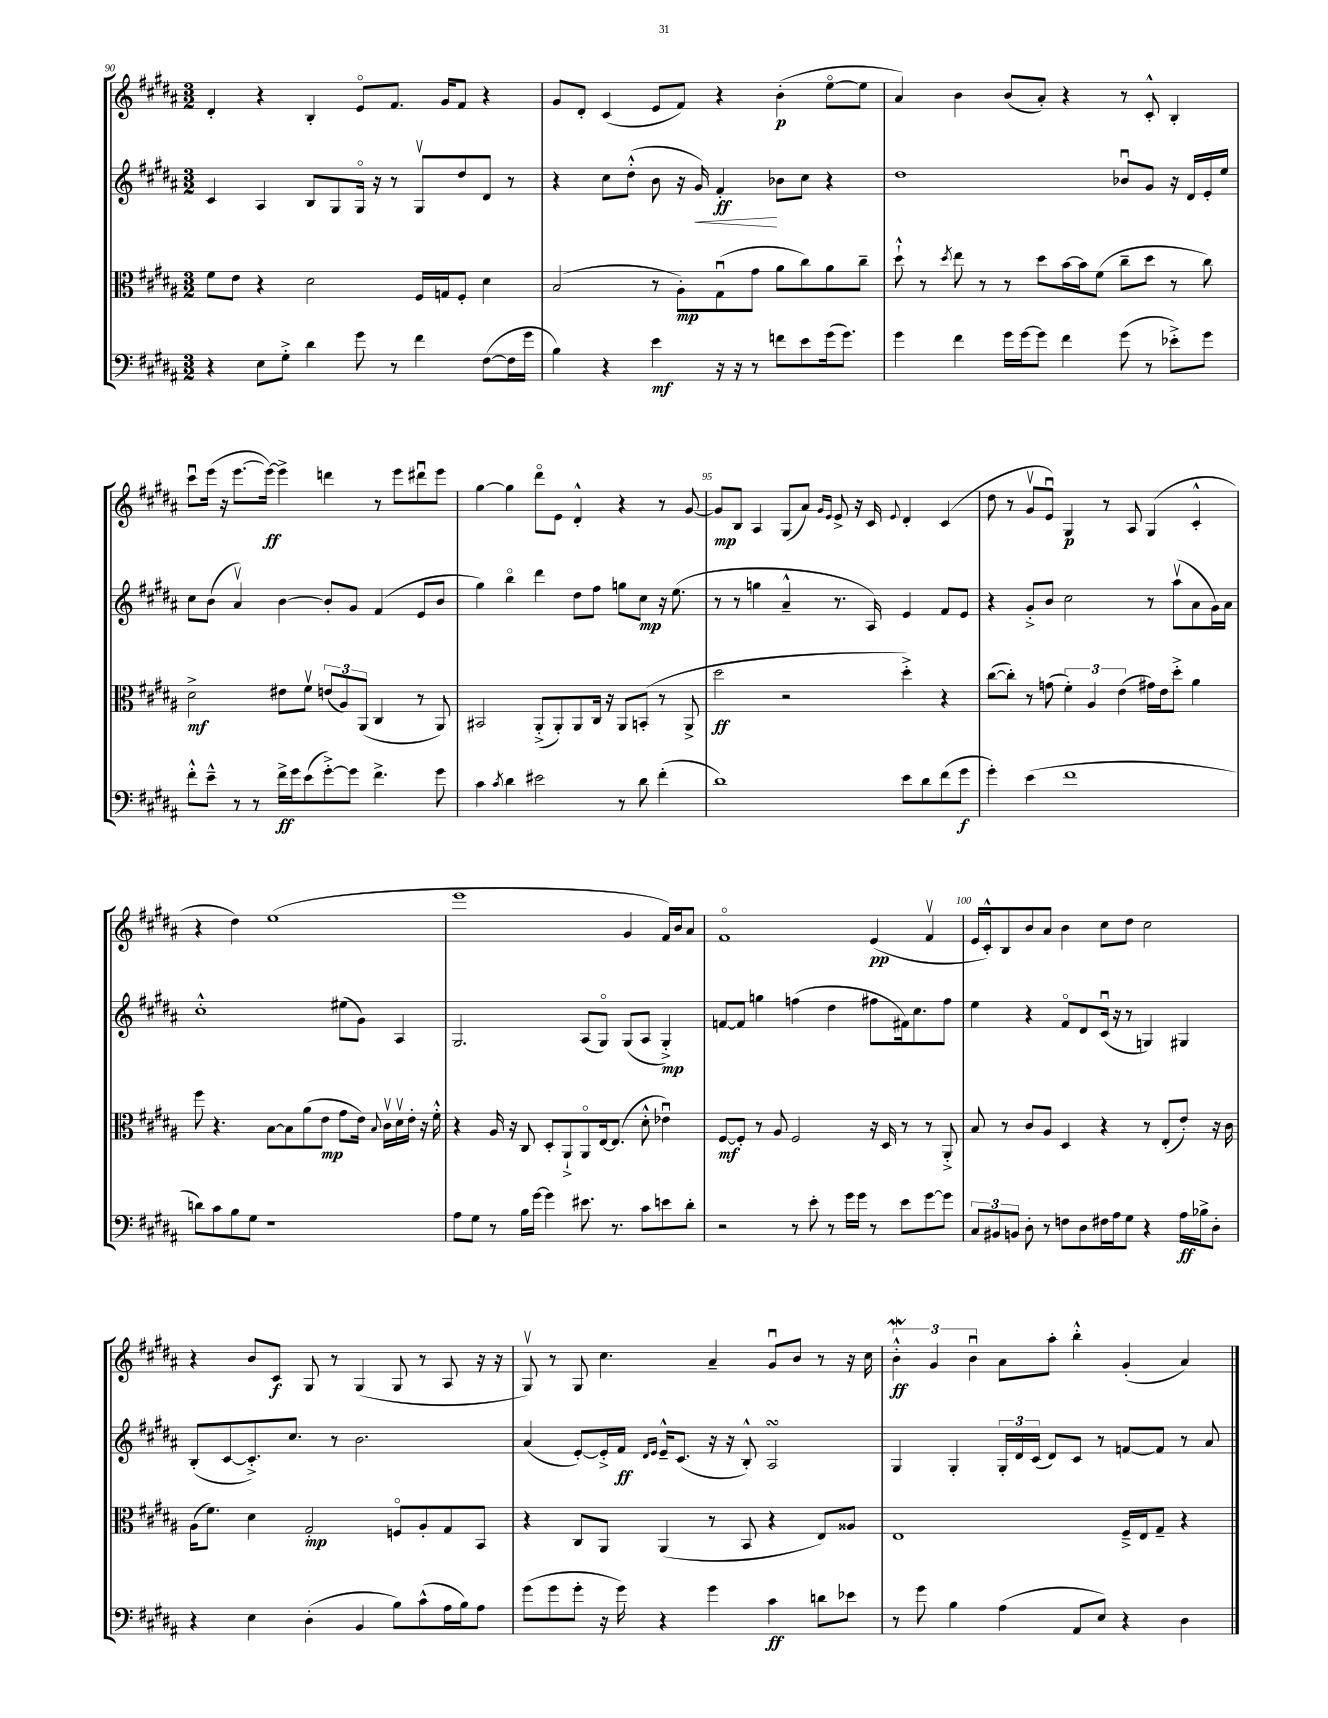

**kern	**kern	**kern	**kern
*staff4	*staff3	*staff2	*staff1
*clefF4	*clefC3	*clefG2	*clefG2
*k[f#c#g#d#a#]	*k[f#c#g#d#a#]	*k[f#c#g#d#a#]	*k[f#c#g#d#a#]
*M3/2	*M3/2	*M3/2	*M3/2
4r	8f#	4c#	4d#'
.	8e	.	.
8E	4r	4A#	4r
8G#'^	.	.	.
4d#	2d#	8B	4B'
.	.	8G#	.
8g#	.	16G#o	8eo
.	.	16r	.
8r	.	8r	8.f#
4f#	16F#	8G#v	.
.	16G	.	16g#
.	8F#'	8dd#	8f#
([8F#	4d#	8d#	4r
16F#]	.	8r	.
16g#	.	.	.
=	=	=	=
4B)	(2B	4r	8g#
.	.	.	8d#'
4r	.	8cc#	(4c#
.	.	(8dd#'^^	.
4e	8r	8b	8e
.	8A#')	16r	8f#)
.	.	16g#)	.
16r	(8G#u	4f#'	4r
16r	.	.	.
8r	8g#	.	.
8f	8a#	8b-	(4b'
8e	8cc#)	8cc#	.
(16g#	8a#	4r	[8eeo
8.g#)	.	.	.
.	8cc#~	.	8ee]
=	=	=	=
4g#	8dd#`^^	1dd#	4a#)
.	8r	.	.
.	8qdd#	.	.
4f#	8ee	.	4b
.	8r	.	.
16g#	8r	.	(8b
[16g#	.	.	.
8g#]	8dd#	.	8a#')
4f#	[16b	.	4r
.	16b]	.	.
.	(8f#	.	.
(8g#	8cc#~	8b-u	8r
8r	8dd#	8g#	8c#'^^
8e-'^)	8r	16r	4B'
.	.	16d#	.
8g#	8cc#)	16e'	.
.	.	16ee	.
=	=	=	=
8f#'^^	2d#^	8cc#	8ccc#u
8e~^^	.	(8b	(16eee
.	.	.	16r
8r	.	4a#v)	[8.eee
8r	.	.	.
.	.	.	16eee_)
16f#^	8e#	[4b	4eee^]
16g#	.	.	.
(8e	8f#v	.	.
[8g#'^)	(12e	8b']	4ddd
.	12A#)	.	.
8g#]	.	8g#	.
.	(12AA#	.	.
4.f#^	4C#	(4f#	8r
.	.	.	8eee
.	8r	8e	8ddd#u
8g#	8AA#)	8b	8eee
=	=	=	=
4c#	2BB#	4gg#)	[4gg#
8qc#	.	.	.
4d#	.	4bbo	4gg#]
2e#	(8AA#'^	4ddd#	8ddd#o
.	8AA#')	.	8e
.	8AA#	8dd#	4d#'^^
.	16C#	8ff#	.
.	16r	.	.
8r	8AA#	8gg	4r
8d#	(8BB'	8cc#	.
(4f#'	8r	16r	8r
.	.	(8.ee	.
.	8AA#^	.	[8g#
=	=	=	=
1d#)	2dd#	8r	8g#]
.	.	8r	8B
.	.	4gg	4A#
.	2r	4a#~^^	(8G#
.	.	.	8a#)
.	.	.	16qqg#
.	.	.	16qqe
.	.	8.r	8e^
.	.	.	16r
.	.	16A#)	16c#
.	.	.	8qqe
8e	4dd#'^)	4e	4d#'
8d#	.	.	.
(8f#	4r	8f#	(4c#
8g#	.	8e	.
=	=	=	=
4g#')	([8cc#	4r	8dd#
.	8cc#'])	.	8r
(4e	8r	8g#'^	8g#v
.	(8g	8b	8eu)
1f#	6f#')	2cc#	4G#
.	6A#	.	.
.	.	.	8r
.	(6e	.	.
.	.	.	8A#
.	16g#)	8r	(4G#
.	16e	.	.
.	8dd#'^	(8aa#v	.
.	4a#	8a#	4c#'^^
.	.	16g#)	.
.	.	16a#	.
=	=	=	=
8d)	8ff#	1cc#'^^	4r
8c#	4.r	.	.
8B	.	.	4dd#)
8G#	.	.	.
1r	[8B	.	(1ee
.	8B]	.	.
.	(8a#	.	.
.	8e	.	.
.	8g#	(8ee#	.
.	16e)	8g#)	.
.	8qqB	.	.
.	16c#v	.	.
.	16d#v	4A#	.
.	16e'	.	.
.	16r	.	.
.	16f#'^^	.	.
=	=	=	=
8A#	4r	2.G#	1eee
8G#	.	.	.
8r	16A#	.	.
.	16r	.	.
16B	8C#	.	.
[16g#	.	.	.
4g#]	8D#'	.	.
.	8AA#`^	.	.
8.e#	8AA#o	(8A#	.
.	[16E	8G#o)	.
8.r	(8.E]	.	.
.	.	(8G#	4g#
8c#	8d#'^^	8A#	.
8e	4e-u)	4G#'^)	16f#)
.	.	.	16b
8d#'	.	.	8a#
=	=	=	=
2r	[8F#	[8f	1f#o
.	8F#']	8f]	.
.	8r	4gg	.
.	8A#	.	.
8r	2F#	(4ff	.
8e'	.	.	.
8r	.	4dd#	.
16g#	.	.	.
16g#	.	.	.
8r	16r	8ff#	(4e
.	16D#	.	.
8e	8r	16f#)	.
.	.	8.cc#	.
[8g#	8r	.	4f#v
8g#]	8AA#'^	8ff#	.
=	=	=	=
12C#	8B	4ee	16e
.	.	.	16c#'^^)
12BB#	.	.	.
.	8r	.	8B
12BB	.	.	.
8D#'	8c#	4r	8b
8r	8A#	.	8a#
8F	4D#	8f#o	4b
8D#	.	8d#	.
16F#	4r	(16c#u	8cc#
16A#	.	16r	.
8G#	.	8r	8dd#
4r	8r	4G)	2cc#
.	(8E'	.	.
16A#	8e')	4G#	.
16B-^	.	.	.
8D#'	16r	.	.
.	16c#	.	.
=	=	=	=
4r	(16A#	(8B'	4r
.	8.f#)	.	.
.	.	[8c#	.
4E	4d#	8.c#'^])	8b
.	.	.	8c#
.	.	8.cc#	.
(4D#'	2G#'	.	8G#
.	.	8r	8r
4BB	.	2.b	(4G#
8B)	8Fo	.	8G#
(8c#^^	8A#'	.	8r
16A#	8G#	.	8A#
16B)	.	.	.
8A#	8BB	.	16r
.	.	.	16r
=	=	=	=
(8g#	4r	(4a#	8G#v)
8g#	.	.	8r
8g#'	8C#	[8e')	8G#
16r	8AA#	16e'^]	4.cc#
16g#)	.	16f#	.
.	.	16qqd#	.
.	.	16qqe	.
4r	(4AA#	16e~^^	.
.	.	(8.c#	.
4g#	8r	16r	4a#~
.	.	16r	.
.	8BB	8B'^^)	.
4c#	4r	2A#	8g#u
.	.	.	8b
8d	8E)	.	8r
8e-	8A##	.	16r
.	.	.	16cc#
=	=	=	=
8r	1E	4G#	6b'^^
8g#	.	.	.
.	.	.	6g#
4B	.	4G#'	.
.	.	.	6bu
(4A#	.	24G#'	8a#
.	.	24d#	.
.	.	(24c#	.
.	.	8d#)	8aa#'
8AA#	.	8c#	4bb'^^
8E)	.	8r	.
4r	16F#~^	[8f	(4g#'
.	16E	.	.
.	8G#~	8f]	.
4D#	4r	8r	4a#)
.	.	8a#	.
==	==	==	==
*-	*-	*-	*-
